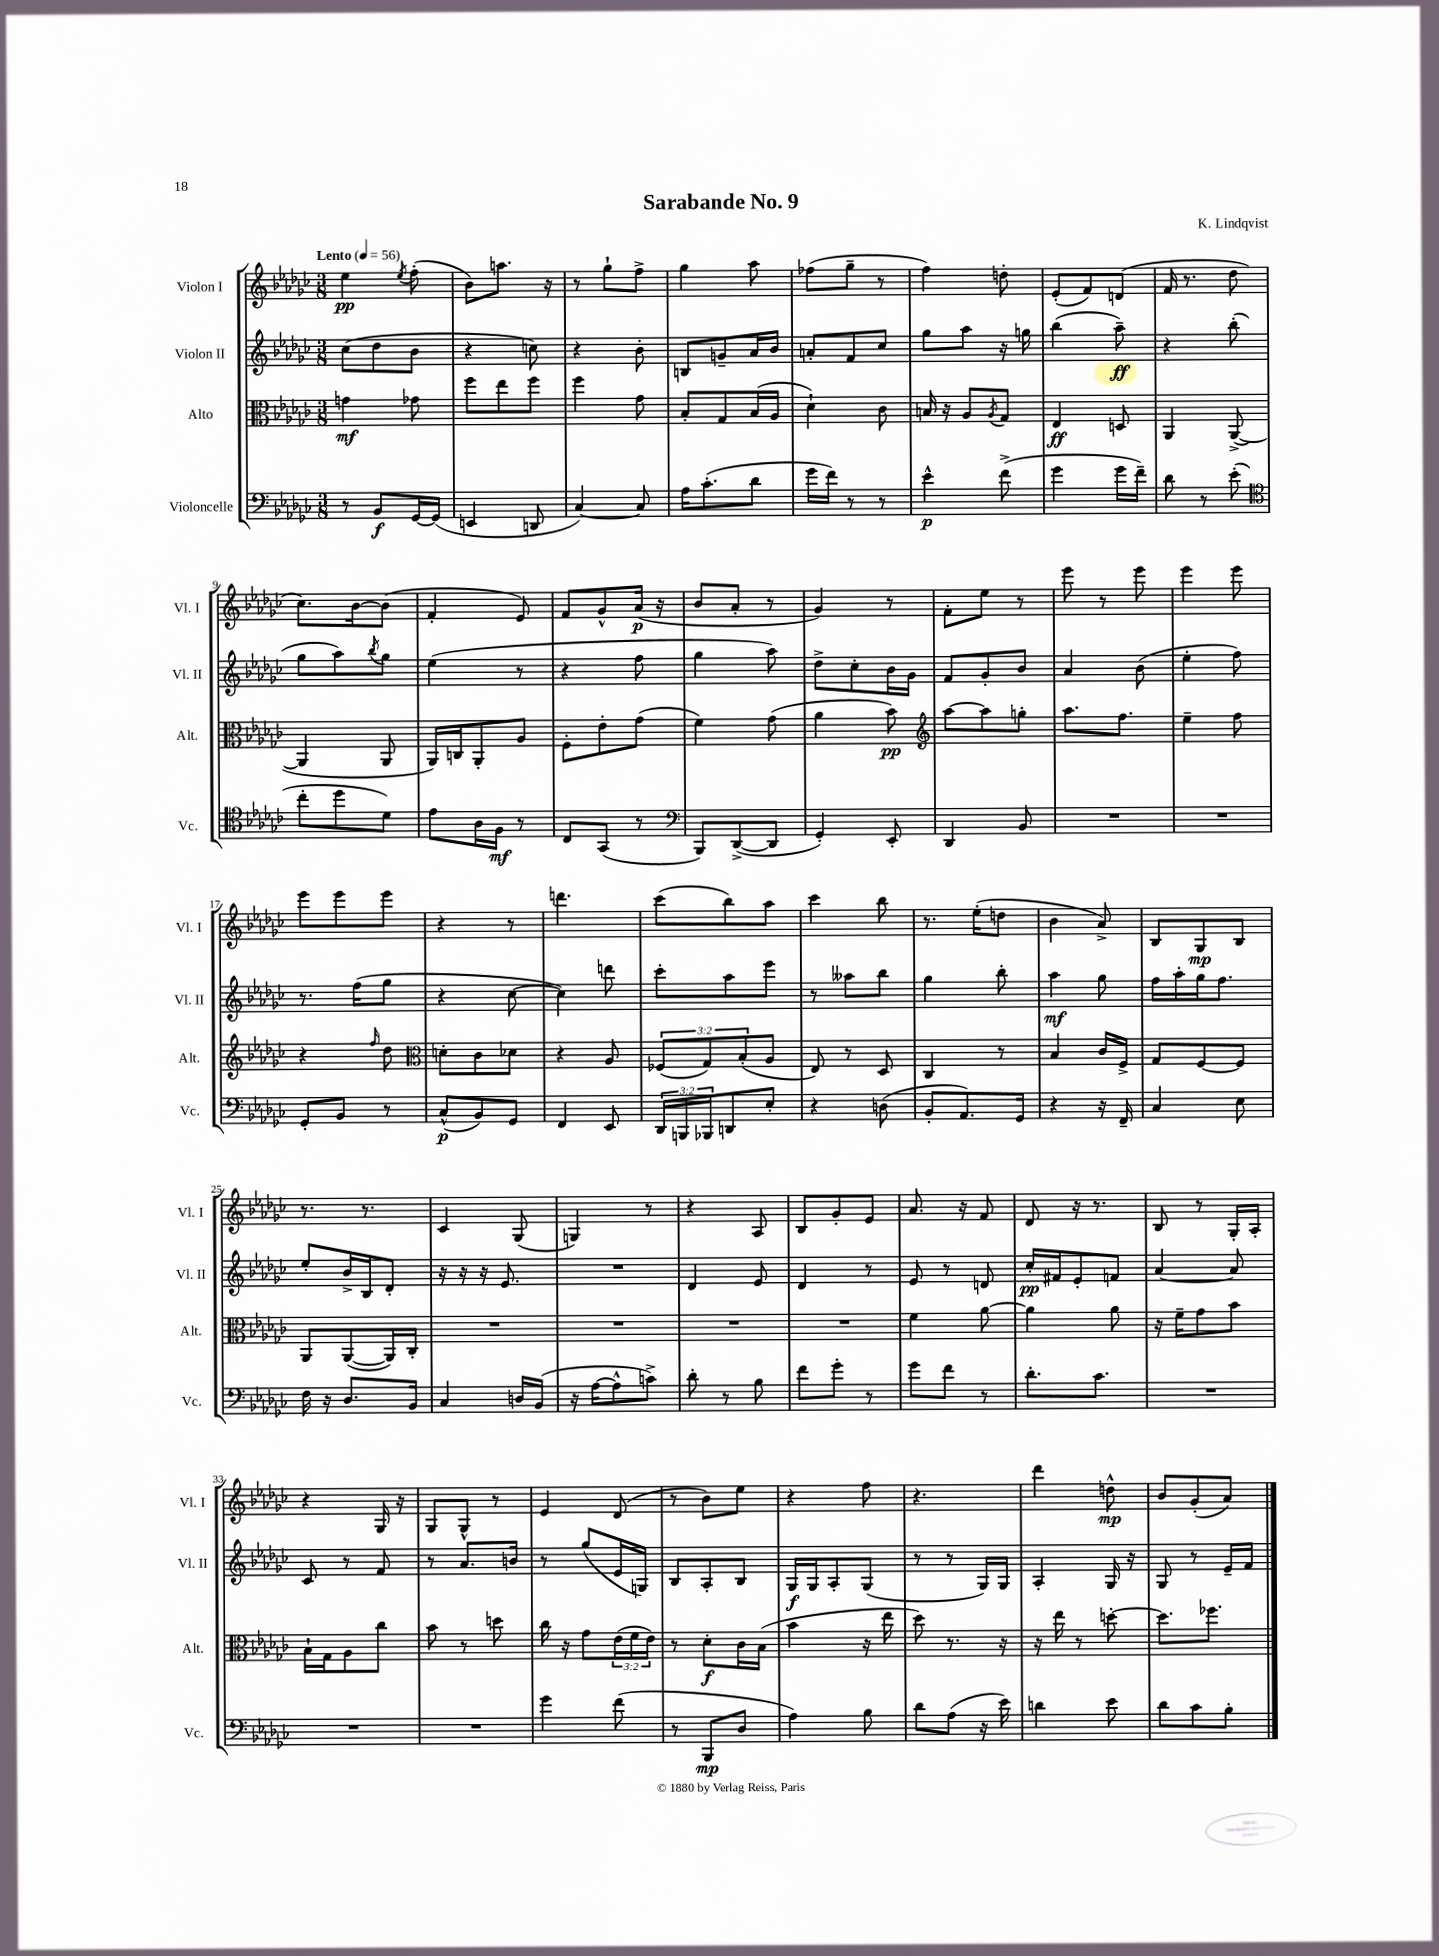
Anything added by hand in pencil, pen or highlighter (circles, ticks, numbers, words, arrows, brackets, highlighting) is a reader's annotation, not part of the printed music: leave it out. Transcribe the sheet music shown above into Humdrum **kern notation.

**kern	**dynam	**kern	**dynam	**kern	**dynam	**kern	**dynam
*part4	*part4	*part3	*part3	*part2	*part2	*part1	*part1
*staff4	*staff4	*staff3	*staff3	*staff2	*staff2	*staff1	*staff1
*I"Violoncelle	*	*I"Alto	*	*I"Violon II	*	*I"Violon I	*
*I'Vc.	*	*I'Alt.	*	*I'Vl. II	*	*I'Vl. I	*
*clefF4	*	*clefC3	*	*clefG2	*	*clefG2	*
*k[b-e-a-d-g-c-]	*	*k[b-e-a-d-g-c-]	*	*k[b-e-a-d-g-c-]	*	*k[b-e-a-d-g-c-]	*
*M3/8	*	*M3/8	*	*M3/8	*	*M3/8	*
*MM56	*	*MM56	*	*MM56	*	*MM56	*
=1	=1	=1	=1	=1	=1	=1	=1
!	!	!	!	!	!	!LO:TX:a:B:t=Lento	!
8r	.	4gn\	mf	(8cc-\L	.	4ee-\	pp
8BB-/L	f	.	.	8dd-\	.	.	.
.	.	.	.	.	.	8qee-/	.
[16GG-/L	.	8g-X\	.	8b-\J	.	(8ff'\	.
(16GG-/JJ]	.	.	.	.	.	.	.
=2	=2	=2	=2	=2	=2	=2	=2
4EEn/	.	8ff\L	.	4r	.	8b-\L)	.
.	.	8ee-\	.	.	.	8.aan\J	.
8DDn/	.	8ff\J	.	8ccn\)	.	.	.
.	.	.	.	.	.	16r	.
=3	=3	=3	=3	=3	=3	=3	=3
[4C-/)	.	4ff\	.	4r	.	8r	.
.	.	.	.	.	.	8gg-`\L	.
8C-/]	.	8g-\	.	8b-'\	.	8ff^\J	.
=4	=4	=4	=4	=4	=4	=4	=4
16A-\KL	.	8B-'/L	.	8Bn/L	.	4gg-\	.
(8.c-'\	.	.	.	.	.	.	.
.	.	8G-/	.	8gn~/	.	.	.
8d-\J	.	(16B-/L	.	16a-/L	.	8aa-\	.
.	.	16A-/JJ	.	16b-/JJ	.	.	.
=5	=5	=5	=5	=5	=5	=5	=5
16g-\LL	.	4d-`\)	.	8an'/L	.	(8ff-X\L	.
16f\JJ)	.	.	.	.	.	.	.
8r	.	.	.	8f/	.	8gg-~\J	.
8r	.	8c-\	.	8cc-/J	.	8r	.
=6	=6	=6	=6	=6	=6	=6	=6
4e-^^\	p	16Bn/	.	8gg-\L	.	4ff\)	.
.	.	16r	.	.	.	.	.
.	.	8A-/L	.	8aa-\J	.	.	.
.	.	8qA-/	.	.	.	.	.
(8f^\	.	8G-/J	.	16r	.	8ddn'\	.
.	.	.	.	16ggn\	.	.	.
=7	=7	=7	=7	=7	=7	=7	=7
4g-\	.	4E-/	ff	(4bb-\	.	(8e-'/L	.
.	.	.	.	.	.	8f/)	.
16g-\LL	.	8Dn/	.	8aa-~\)	ff	(8dn/J	.
16f~\JJ)	.	.	.	.	.	.	.
=8	=8	=8	=8	=8	=8	=8	=8
8d-\	.	4AA-/	.	4r	.	16f/	.
.	.	.	.	.	.	8.r	.
8r	.	.	.	.	.	.	.
(8e-'\	.	([8AA-^/	.	(8bb-'\	.	8dd-\	.
!!LO:LB:g=z
=9	=9	=9	=9	=9	=9	=9	=9
*clefC4	*	*	*	*	*	*	*
8cc-'\L	.	4AA-/]	.	8gg-\L	.	8.cc-\L)	.
8dd-\	.	.	.	8aa-\)	.	.	.
.	.	.	.	.	.	[16b-\k	.
.	.	.	.	8qbb-/	.	.	.
8d-\J)	.	8AA-/	.	8gg-\J	.	(8b-\J]	.
=10	=10	=10	=10	=10	=10	=10	=10
8e-\L	.	16AA-/LL)	.	(4ee-\	.	4f'/	.
.	.	16Cn/J	.	.	.	.	.
16A-\L	.	8AA-'/	.	.	.	.	.
16F\JJ	mf	.	.	.	.	.	.
8r	.	8A-/J	.	8r	.	8e-/)	.
=11	=11	=11	=11	=11	=11	=11	=11
8C-/L	.	8F'\L	.	4r	.	8f/L	.
(8GG-/J	.	8e-'\	.	.	.	8g-^^/	.
8r	.	(8g-\J	.	8ff\	.	(16a-/Jk	p
.	.	.	.	.	.	16r	.
=12	=12	=12	=12	=12	=12	=12	=12
*clefF4	*	*	*	*	*	*	*
8BBB-/L)	.	4f\)	.	4gg-\	.	8b-/L	.
([8DD-^/	.	.	.	.	.	8a-'/J	.
8DD-/J]	.	(8g-\	.	8aa-\)	.	8r	.
=13	=13	=13	=13	=13	=13	=13	=13
4GG-'/)	.	4a-\	.	8dd-^\L	.	4g-/)	.
.	.	.	.	8cc-'\	.	.	.
8EE-'/	.	8b-\)	pp	16b-\L	.	8r	.
.	.	.	.	16g-\JJ	.	.	.
=14	=14	=14	=14	=14	=14	=14	=14
*	*	*clefG2	*	*	*	*	*
4DD-/	.	[8aa-\L	.	8f/L	.	8f'\L	.
.	.	8aa-\]	.	8g-'/	.	8ee-\J	.
8BB-/	.	8ggn'\J	.	8b-/J	.	8r	.
=15	=15	=15	=15	=15	=15	=15	=15
4.r	.	8.aa-\L	.	4a-/	.	8eee-\	.
.	.	.	.	.	.	8r	.
.	.	8.ff\J	.	.	.	.	.
.	.	.	.	(8b-\	.	8eee-\	.
=16	=16	=16	=16	=16	=16	=16	=16
4.r	.	4ee-~\	.	4ee-'\	.	4eee-\	.
.	.	8ff\	.	8ff\)	.	8eee-\	.
!!LO:LB:g=z
=17	=17	=17	=17	=17	=17	=17	=17
8GG-'/L	.	4r	.	8.r	.	8eee-\L	.
8BB-/J	.	.	.	.	.	8eee-\	.
.	.	.	.	(16ff\KL	.	.	.
.	.	16qqff/	.	.	.	.	.
8r	.	8dd-\	.	8gg-\J	.	8eee-\J	.
=18	=18	=18	=18	=18	=18	=18	=18
*	*	*clefC3	*	*	*	*	*
(8C-^^/L	p	8dn'\L	.	4r	.	4r	.
8BB-/)	.	8c-\	.	.	.	.	.
8GG-/J	.	8d-X\J	.	[8cc-\	.	8r	.
=19	=19	=19	=19	=19	=19	=19	=19
4FF/	.	4r	.	4cc-\])	.	4.dddn\	.
8EE-/	.	8A-/	.	8dddn\	.	.	.
=20	=20	=20	=20	=20	=20	=20	=20
24DD-/LL	.	(12F-X/L	.	8ccc-'\L	.	(8ccc-\L	.
24BBBn/	.	.	.	.	.	.	.
24BBB-X/J	.	12G-/)	.	.	.	.	.
8DDn/	.	.	.	8aa-\	.	8bb-\)	.
.	.	(12B-'/	.	.	.	.	.
8E-'/J	.	8A-/J	.	8eee-\J	.	8aa-\J	.
=21	=21	=21	=21	=21	=21	=21	=21
4r	.	8E-/)	.	8r	.	4ccc-\	.
.	.	8r	.	8aa--X\L	.	.	.
(8Dn\	.	8D-/	.	8bb-\J	.	8bb-\	.
=22	=22	=22	=22	=22	=22	=22	=22
8BB-'/L	.	4C-/	.	4gg-\	.	8.r	.
8.AA-/)	.	.	.	.	.	.	.
.	.	.	.	.	.	(16ee-'\KL	.
.	.	8r	.	8bb-'\	.	8ddn\J	.
16GG-/Jk	.	.	.	.	.	.	.
=23	=23	=23	=23	=23	=23	=23	=23
4r	.	4B-/	.	4aa-\	mf	4b-\	.
16r	.	16c-/LL	.	8gg-\	.	8a-^/)	.
16FF~/	.	16F^/JJ	.	.	.	.	.
=24	=24	=24	=24	=24	=24	=24	=24
4C-/	.	8G-/L	.	16ff\LL	.	8B-/L	.
.	.	.	.	16aa-'\	.	.	.
.	.	[8F/	.	16gg-\J	.	8G-/	mp
.	.	.	.	8.ff\J	.	.	.
8E-\	.	8F/J]	.	.	.	8B-/J	.
!!LO:LB:g=z
=25	=25	=25	=25	=25	=25	=25	=25
16F\	.	8AA-/L	.	8ee-'/L	.	8.r	.
16r	.	.	.	.	.	.	.
8.D-/L	.	([8AA-/	.	16b-^/L	.	.	.
.	.	.	.	16B-/J	.	8.r	.
.	.	16AA-/L])	.	8d-'/J	.	.	.
16BB-/Jk	.	16C-'/JJ	.	.	.	.	.
=26	=26	=26	=26	=26	=26	=26	=26
4C-/	.	4.r	.	16r	.	4c-/	.
.	.	.	.	16r	.	.	.
.	.	.	.	16r	.	.	.
.	.	.	.	8.e-/	.	.	.
16Dn/LL	.	.	.	.	.	(8G-/	.
(16BB-/JJ	.	.	.	.	.	.	.
=27	=27	=27	=27	=27	=27	=27	=27
16r	.	4.r	.	4.r	.	4Gn/)	.
[16A-\KL	.	.	.	.	.	.	.
8A-^^\]	.	.	.	.	.	.	.
8cn^\J)	.	.	.	.	.	8r	.
=28	=28	=28	=28	=28	=28	=28	=28
8d-'\	.	4.r	.	4d-/	.	4r	.
8r	.	.	.	.	.	.	.
8B-\	.	.	.	8e-/	.	8A-/	.
=29	=29	=29	=29	=29	=29	=29	=29
8f\L	.	4.r	.	4d-/	.	8B-/L	.
8g-'\J	.	.	.	.	.	8g-'/	.
8r	.	.	.	8r	.	8e-/J	.
=30	=30	=30	=30	=30	=30	=30	=30
8g-\L	.	4f\	.	8e-/	.	8.a-/	.
8f\J	.	.	.	8r	.	.	.
.	.	.	.	.	.	16r	.
8r	.	[8a-\	.	8dn/	.	8f/	.
=31	=31	=31	=31	=31	=31	=31	=31
8.d-'\L	.	4a-\]	.	16cc-'/LL	pp	8d-/	.
.	.	.	.	16f#X/J	.	.	.
.	.	.	.	8e-'/	.	16r	.
8.c-\J	.	.	.	.	.	8.r	.
.	.	8a-\	.	8fn/J	.	.	.
=32	=32	=32	=32	=32	=32	=32	=32
4.r	.	16r	.	[4a-/	.	8B-/	.
.	.	16f~\KL	.	.	.	.	.
.	.	8g-\	.	.	.	8r	.
.	.	8b-\J	.	8a-/]	.	16G-'/LL	.
.	.	.	.	.	.	16A-'/JJ	.
!!LO:LB:g=z
=33	=33	=33	=33	=33	=33	=33	=33
4.r	.	16B-`\LL	.	8c-/	.	4r	.
.	.	16G-\J	.	.	.	.	.
.	.	8A-\	.	8r	.	.	.
.	.	8cc-\J	.	8f/	.	16G-/	.
.	.	.	.	.	.	16r	.
=34	=34	=34	=34	=34	=34	=34	=34
4.r	.	8b-\	.	8r	.	8G-/L	.
.	.	8r	.	8.a-/L	.	8G-^^/J	.
.	.	8ddn\	.	.	.	8r	.
.	.	.	.	16bn/Jk	.	.	.
=35	=35	=35	=35	=35	=35	=35	=35
4g-\	.	16cc-\	.	8r	.	4e-/	.
.	.	16r	.	.	.	.	.
.	.	8g-\L	.	(8gg-/L	.	.	.
(8f\	.	(24e-\L	.	16e-/L	.	(8d-/	.
.	.	24f\	.	.	.	.	.
.	.	.	.	16Gn/JJ)	.	.	.
.	.	24e-\JJ)	.	.	.	.	.
=36	=36	=36	=36	=36	=36	=36	=36
8r	.	8r	.	8B-/L	.	8r	.
8BBB-/L	mp	8d-'\L	f	8A-'/	.	8b-\L)	.
8D-/J	.	16c-\L	.	8B-/J	.	8ee-\J	.
.	.	(16B-\JJ	.	.	.	.	.
=37	=37	=37	=37	=37	=37	=37	=37
4A-\)	.	4b-\	.	16G-/LL	f	4r	.
.	.	.	.	16G-/J	.	.	.
.	.	.	.	8A-'/	.	.	.
8B-\	.	16r	.	(8G-/J	.	8ff\	.
.	.	16ee-\	.	.	.	.	.
=38	=38	=38	=38	=38	=38	=38	=38
8d-\L	.	8dd-\)	.	8r	.	4.r	.
(8A-\J	.	8.r	.	8r	.	.	.
16r	.	.	.	16G-/LL)	.	.	.
16e-\)	.	16r	.	16G-/JJ	.	.	.
=39	=39	=39	=39	=39	=39	=39	=39
4dn\	.	16r	.	4A-'/	.	4ddd-\	.
.	.	16ee-\	.	.	.	.	.
.	.	8r	.	.	.	.	.
8e-\	.	[8ddn'\	.	16G-/	.	8ddn^^\	mp
.	.	.	.	16r	.	.	.
=40	=40	=40	=40	=40	=40	=40	=40
8d-\L	.	8.dd\L]	.	8G-/	.	8b-/L	.
8c-\	.	.	.	8r	.	(8g-'/	.
.	.	8.ff-X\J	.	.	.	.	.
8B-'\J	.	.	.	16e-~/LL	.	8a-/J)	.
.	.	.	.	16f/JJ	.	.	.
==	==	==	==	==	==	==	==
*-	*-	*-	*-	*-	*-	*-	*-
